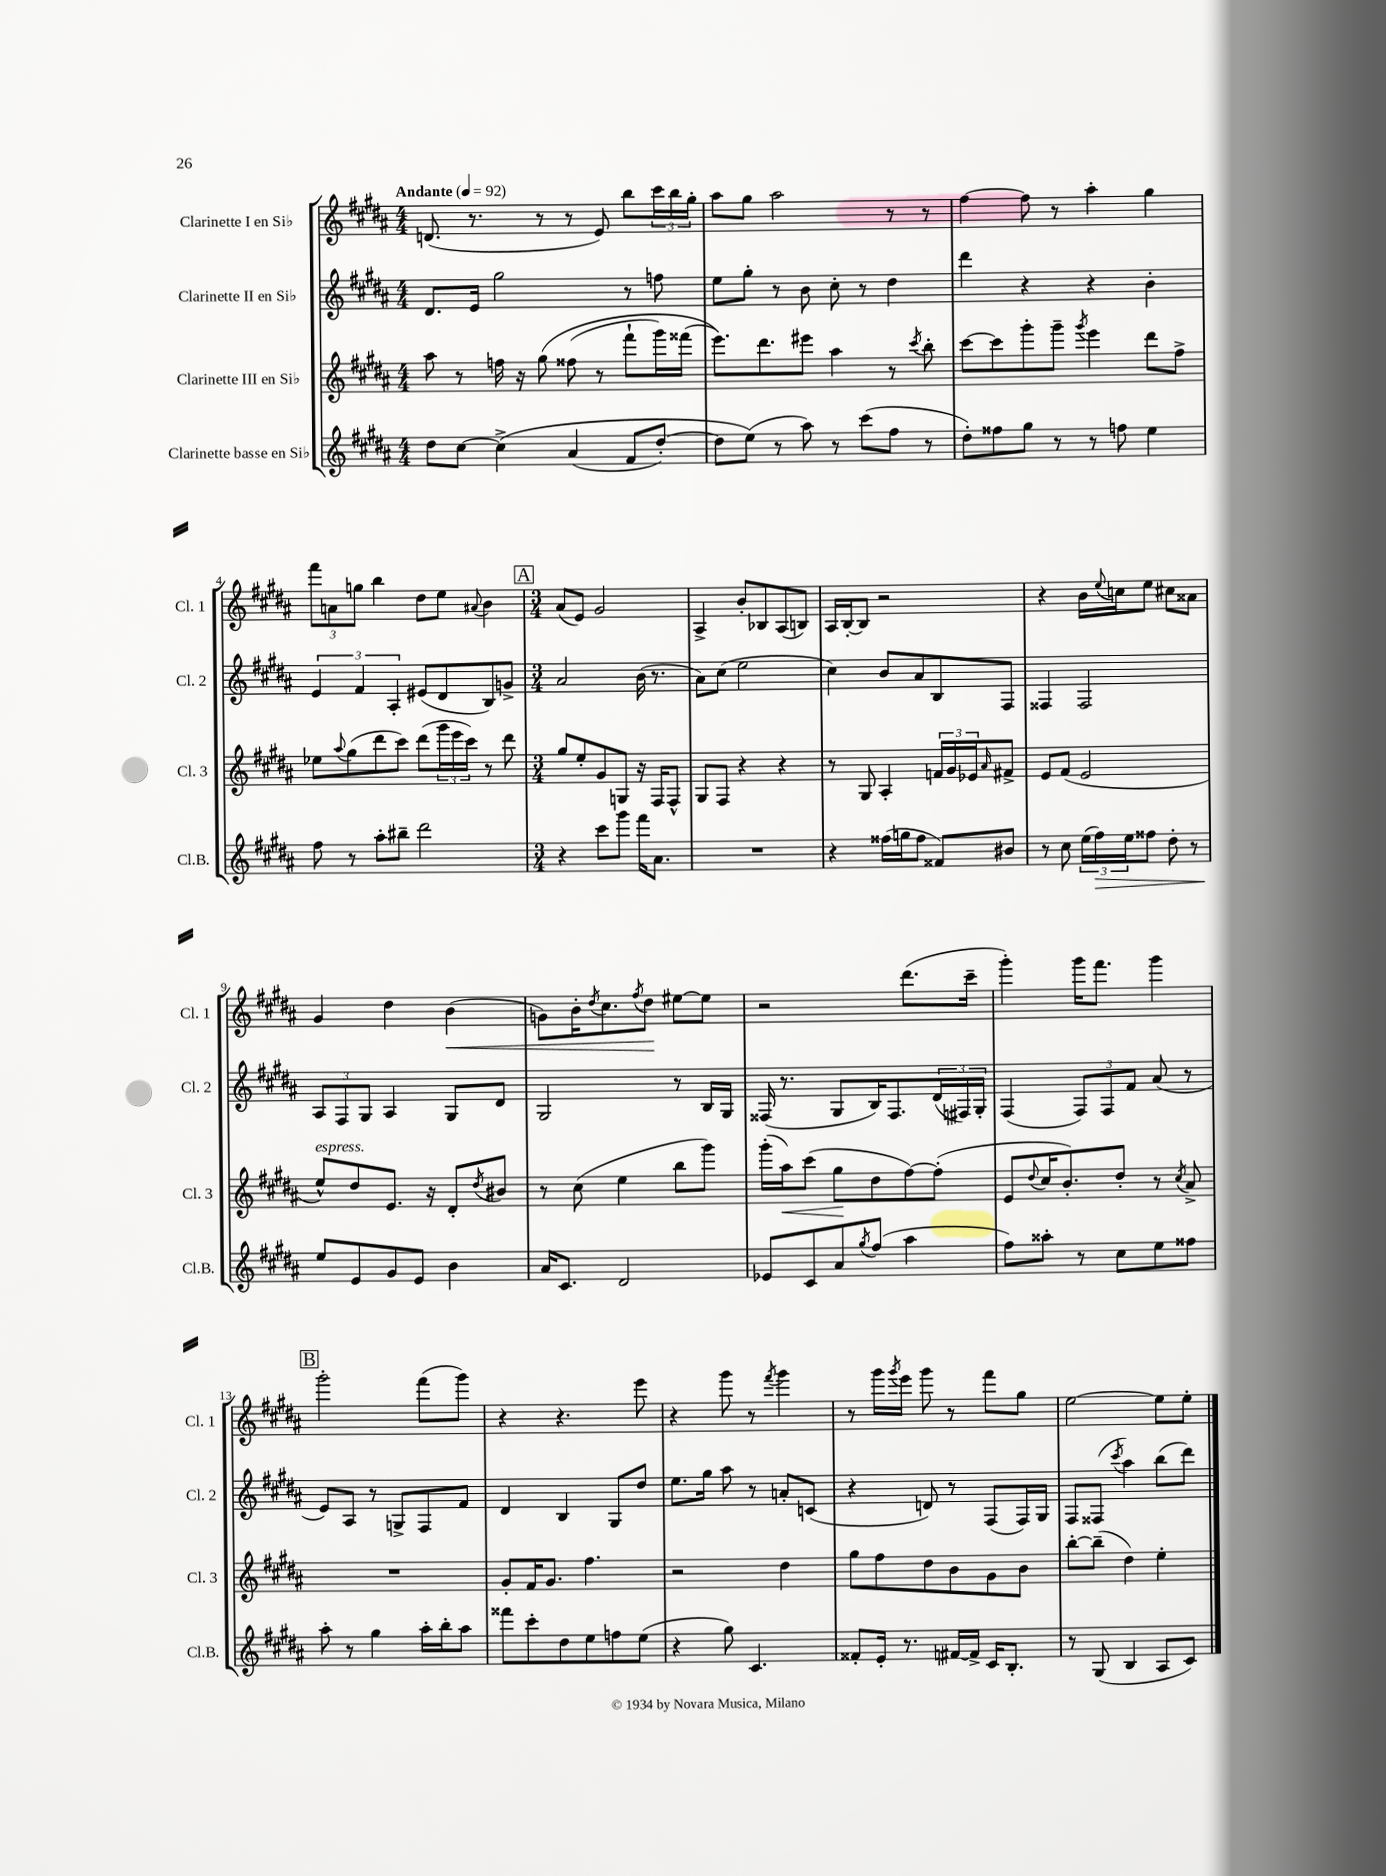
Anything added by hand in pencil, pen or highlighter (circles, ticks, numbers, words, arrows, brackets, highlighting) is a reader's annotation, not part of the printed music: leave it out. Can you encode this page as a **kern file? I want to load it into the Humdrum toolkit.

**kern	**dynam	**kern	**dynam	**kern	**kern	**dynam
*part4	*part4	*part3	*part3	*part2	*part1	*part1
*staff4	*staff4	*staff3	*staff3	*staff2	*staff1	*staff1
*I"Clarinette basse en Si♭	*	*I"Clarinette III en Si♭	*	*I"Clarinette II en Si♭	*I"Clarinette I en Si♭	*
*I'Cl.B.	*	*I'Cl. 3	*	*I'Cl. 2	*I'Cl. 1	*
*clefG2	*	*clefG2	*	*clefG2	*clefG2	*
*k[f#c#g#d#a#]	*	*k[f#c#g#d#a#]	*	*k[f#c#g#d#a#]	*k[f#c#g#d#a#]	*
*M4/4	*	*M4/4	*	*M4/4	*M4/4	*
*MM92	*	*MM92	*	*MM92	*MM92	*
=1	=1	=1	=1	=1	=1	=1
!	!	!	!	!	!LO:TX:a:B:t=Andante	!
8dd#\L	.	8aa#\	.	8.d#/L	(8.dn/	.
[8cc#\J	.	8r	.	.	.	.
.	.	.	.	16e/Jk	8.r	.
(4cc#^\]	.	16ffn\	.	2gg#\	.	.
.	.	16r	.	.	.	.
.	.	(8gg#\	.	.	8r	.
(4a#/	.	(8ff##X\	.	.	8r	.
.	.	8r	.	.	8e/)	.
8f#/L	.	8fff#`\L	.	8r	8bb\L	.
[8dd#'/J)	.	16ggg#\L)	.	8ffn\	24ccc#\L	.
.	.	.	.	.	24bb\	.
.	.	(16fff##X\JJ	.	.	.	.
.	.	.	.	.	24gg#'\JJ	.
=2	=2	=2	=2	=2	=2	=2
8dd#\L]	.	8.eee\L))	.	8ee\L	8aa#\L	.
(8ee\J)	.	.	.	8gg#'\J	8gg#\J	.
.	.	8.ddd#\	.	.	.	.
8r	.	.	.	8r	2aa#\	.
8aa#\)	.	8eee#X\J	.	8b\	.	.
8r	.	4aa#\	.	8cc#'\	.	.
(8ccc#\L	.	.	.	8r	.	.
8ff#\J	.	8r	.	4dd#\	8r	.
.	.	8qccc#/	.	.	.	.
8r	.	8bb'\	.	.	8r	.
=3	=3	=3	=3	=3	=3	=3
8dd#'\L)	.	[8ccc#\L	.	4ddd#\	[4ff#\	.
8ff##X\	.	8ccc#\]	.	.	.	.
8gg#\J	.	8ggg#'\	.	4r	8ff#\]	.
8r	.	8ggg#~\J	.	.	8r	.
.	.	8qggg#/	.	.	.	.
8r	.	4eee\	.	4r	4aa#'\	.
8ffn\	.	.	.	.	.	.
4ee\	.	8ddd#\L	.	4b'\	4gg#\	.
.	.	8ff#^\J	.	.	.	.
!!LO:LB:g=z
=4	=4	=4	=4	=4	=4	=4
8ff#\	.	8ee-X\L	.	6e/	12fff#\L	.
.	.	.	.	.	12an\	.
.	.	8qqaa#/	.	.	.	.
8r	.	(8gg#\	.	.	.	.
.	.	.	.	6f#/	12ggn\J	.
8aa#'\L	.	8ddd#\	.	.	4bb\	.
.	.	.	.	6A#'/	.	.
8bb#X~\J	.	8ccc#\J)	.	.	.	.
2ddd#\	.	(8ddd#\L	.	(8e#X/L	8dd#\L	.
.	.	24ggg#\L	.	8d#/	8ee\J	.
.	.	24eee\	.	.	.	.
.	.	24ccc#\JJ)	.	.	.	.
.	.	.	.	.	8qqa#X/	.
.	.	8r	.	8B/)	4b\	.
.	.	8ddd#\	.	8gn^/J	.	.
!!LO:REH:place=s1:t=A
=5	=5	=5	=5	=5	=5	=5
*M3/4	*	*M3/4	*	*M3/4	*M3/4	*
4r	.	8gg#/L	.	2a#/	(8a#/L	.
.	.	8ee'/	.	.	8e/J)	.
8ccc#\L	.	8g#/	.	.	2g#/	.
8ggg#\J	.	8Gn/J	.	.	.	.
16fff#\KL	.	16r	.	(16b\	.	.
8.a#\J	.	16F#/KL	.	8.r	.	.
.	.	8F#^^/J	.	.	.	.
=6	=6	=6	=6	=6	=6	=6
2.r	.	8G#/L	.	8a#\L)	4A#^/	.
.	.	8F#/J	.	(8cc#\J	.	.
.	.	4r	.	2ee\	8b'/L	.
.	.	.	.	.	8B-X/	.
.	.	4r	.	.	(8A#/	.
.	.	.	.	.	8Bn/J)	.
=7	=7	=7	=7	=7	=7	=7
4r	.	8r	.	4cc#\)	16A#/LL	.
.	.	.	.	.	[16B'/J	.
.	.	8G#/	.	.	8B/J]	.
(16ff##X\LL	.	4A#'/	.	8b/L	2r	.
16ggn\J	.	.	.	.	.	.
8ff##\J	.	.	.	8a#/	.	.
8f##X/L)	.	24fn/LL	.	8B/	.	.
.	.	24g#/	.	.	.	.
.	.	24e-X/J	.	.	.	.
.	.	16qqa#/	.	.	.	.
8b#X/J	.	8f#X^/J	.	8F#/J	.	.
=8	=8	=8	=8	=8	=8	=8
8r	.	8e/L	.	4F##X/	4r	.
8cc#\	.	(8f#/J	.	.	.	.
(24ee\LL	.	2e/	.	2F##/	16b\LL	.
!	!LO:HP:b	!	!	!	!	!
24ff#\)	>	.	.	.	.	.
.	.	.	.	.	8qqee/	.
.	.	.	.	.	16ccn\J	.
24ee\J	.	.	.	.	.	.
8ff##X\J	.	.	.	.	8ee\J	.
8dd#'\	.	.	.	.	8cc#X\L	.
8r	.	.	.	.	8a##X\J	.
!!LO:LB:g=z
=9	=9	=9	=9	=9	=9	=9
!	!	!LO:TX:a:i:t=espress.	!	!	!	!
8ee/L	.	8ee^^/L)	.	12A#/L	4g#/	.
.	.	.	.	12F#/	.	.
8e/	]	8dd#/	.	.	.	.
.	.	.	.	12G#/J	.	.
8g#/	.	8.e/J	.	4A#/	4dd#\	.
8e/J	.	.	.	.	.	.
.	.	16r	.	.	.	.
!	!	!	!	!	!	!LO:HP:b
4b\	.	8d#'/L	.	8G#/L	(4b\	<
.	.	8qdd#/	.	.	.	.
.	.	8b#X/J	.	8d#/J	.	.
=10	=10	=10	=10	=10	=10	=10
16a#/KL	.	8r	.	2G#/	8gn\L)	.
8.c#/J	.	.	.	.	.	.
.	.	(8cc#\	.	.	16b'\K	.
.	.	.	.	.	8qdd#/	.
.	.	.	.	.	8.cc#\	.
2d#/	.	4ee\	.	.	.	.
.	.	.	.	.	8qff#/	.
.	.	.	.	.	8dd#\J	.
.	.	8bb\L	.	8r	[8ee#X\L	[
.	.	8ggg#\J)	.	16B/LL	8ee#\J]	.
.	.	.	.	16G#/JJ	.	.
=11	=11	=11	=11	=11	=11	=11
8e-X/L	.	(16ggg#'\LL	.	(16F##X/	2r	.
!	!	!	!LO:HP:b	!	!	!
.	.	16aa#\J)	<	8.r	.	.
8c#/	.	(8ccc#\J	.	.	.	.
8a#/	.	8gg#\L	.	8G#/L	.	.
8qgg#/	.	.	.	.	.	.
(8ff#/J	.	8dd#\	[	16B/K)	.	.
.	.	.	.	8.F##/	.	.
4aa#\	.	[8ff#\)	.	.	(8.ddd#\L	.
.	.	(8ff#'\J]	.	(24d#/L	.	.
.	.	.	.	24F#X/)	.	.
.	.	.	.	.	16ccc#~\Jk	.
.	.	.	.	24G#'/JJ	.	.
=12	=12	=12	=12	=12	=12	=12
8ff#\L)	.	8e/L	.	(4F#/	4ggg#'\)	.
.	.	8qqdd#/	.	.	.	.
8aa##X'\J	.	16cc#/K	.	.	.	.
.	.	8.b'/)	.	.	.	.
8r	.	.	.	12F#/L)	16ggg#\KL	.
.	.	.	.	.	8.fff#\J	.
.	.	.	.	12F#/	.	.
8cc#\L	.	8dd#'/J	.	.	.	.
.	.	.	.	12f#/J	.	.
8ee\	.	8r	.	(8a#/	4ggg#\	.
.	.	8qcc#/	.	.	.	.
8ff##X\J	.	8a#^/	.	8r	.	.
!!LO:LB:g=z
!!LO:REH:place=s1:t=B
=13	=13	=13	=13	=13	=13	=13
8aa#'\	.	2.r	.	8e/L)	2ggg#'\	.
8r	.	.	.	8A#/J	.	.
4gg#\	.	.	.	8r	.	.
.	.	.	.	8Gn^/L	.	.
16aa#'\LL	.	.	.	8F#/	(8fff#\L	.
16bb'\J	.	.	.	.	.	.
8aa#\J	.	.	.	8f#/J	8ggg#\J)	.
=14	=14	=14	=14	=14	=14	=14
8fff##X\L	.	8g#'/L	.	4d#/	4r	.
8ccc#'\	.	16f#/K	.	.	.	.
.	.	8.g#/J	.	.	.	.
8dd#\	.	.	.	4B/	4.r	.
8ee\	.	4.ff#\	.	.	.	.
8ffn\	.	.	.	8G#/L	.	.
(8ee\J	.	.	.	8dd#/J	8eee\	.
=15	=15	=15	=15	=15	=15	=15
4r	.	2r	.	8.ee\L	4r	.
.	.	.	.	16gg#\Jk	.	.
8gg#\)	.	.	.	8aa#\	8ggg#\	.
4.c#/	.	.	.	8r	8r	.
.	.	.	.	.	8qfff#/	.
.	.	4dd#\	.	8an'/L	4ggg#\	.
.	.	.	.	(8cn/J	.	.
=16	=16	=16	=16	=16	=16	=16
8f##X'/L	.	8gg#\L	.	4r	8r	.
16e'/Jk	.	8ff#\	.	.	16ggg#\LL	.
.	.	.	.	.	8qggg#/	.
8.r	.	.	.	.	16eee\JJ	.
.	.	8dd#\	.	8dn/)	8ggg#\	.
[16f#X/LL	.	8b\	.	8r	8r	.
16f#^/JJ]	.	.	.	.	.	.
16c#/KL	.	8g#\	.	(8F#/L	8fff#\L	.
8.B'/J	.	.	.	.	.	.
.	.	8b\J	.	16F#/L)	8gg#\J	.
.	.	.	.	16G#/JJ	.	.
=17	=17	=17	=17	=17	=17	=17
8r	.	[8bb'\L	.	8F#/L	[2ee\	.
(8G#/	.	(8bb~\J]	.	(8F##X/J	.	.
.	.	.	.	8qccc#/	.	.
4B/	.	4dd#\)	.	4aa#\)	.	.
8A#/L	.	4ee'\	.	(8bb\L	8ee\L]	.
8c#/J)	.	.	.	8ddd#\J)	8ee'\J	.
==	==	==	==	==	==	==
*-	*-	*-	*-	*-	*-	*-
